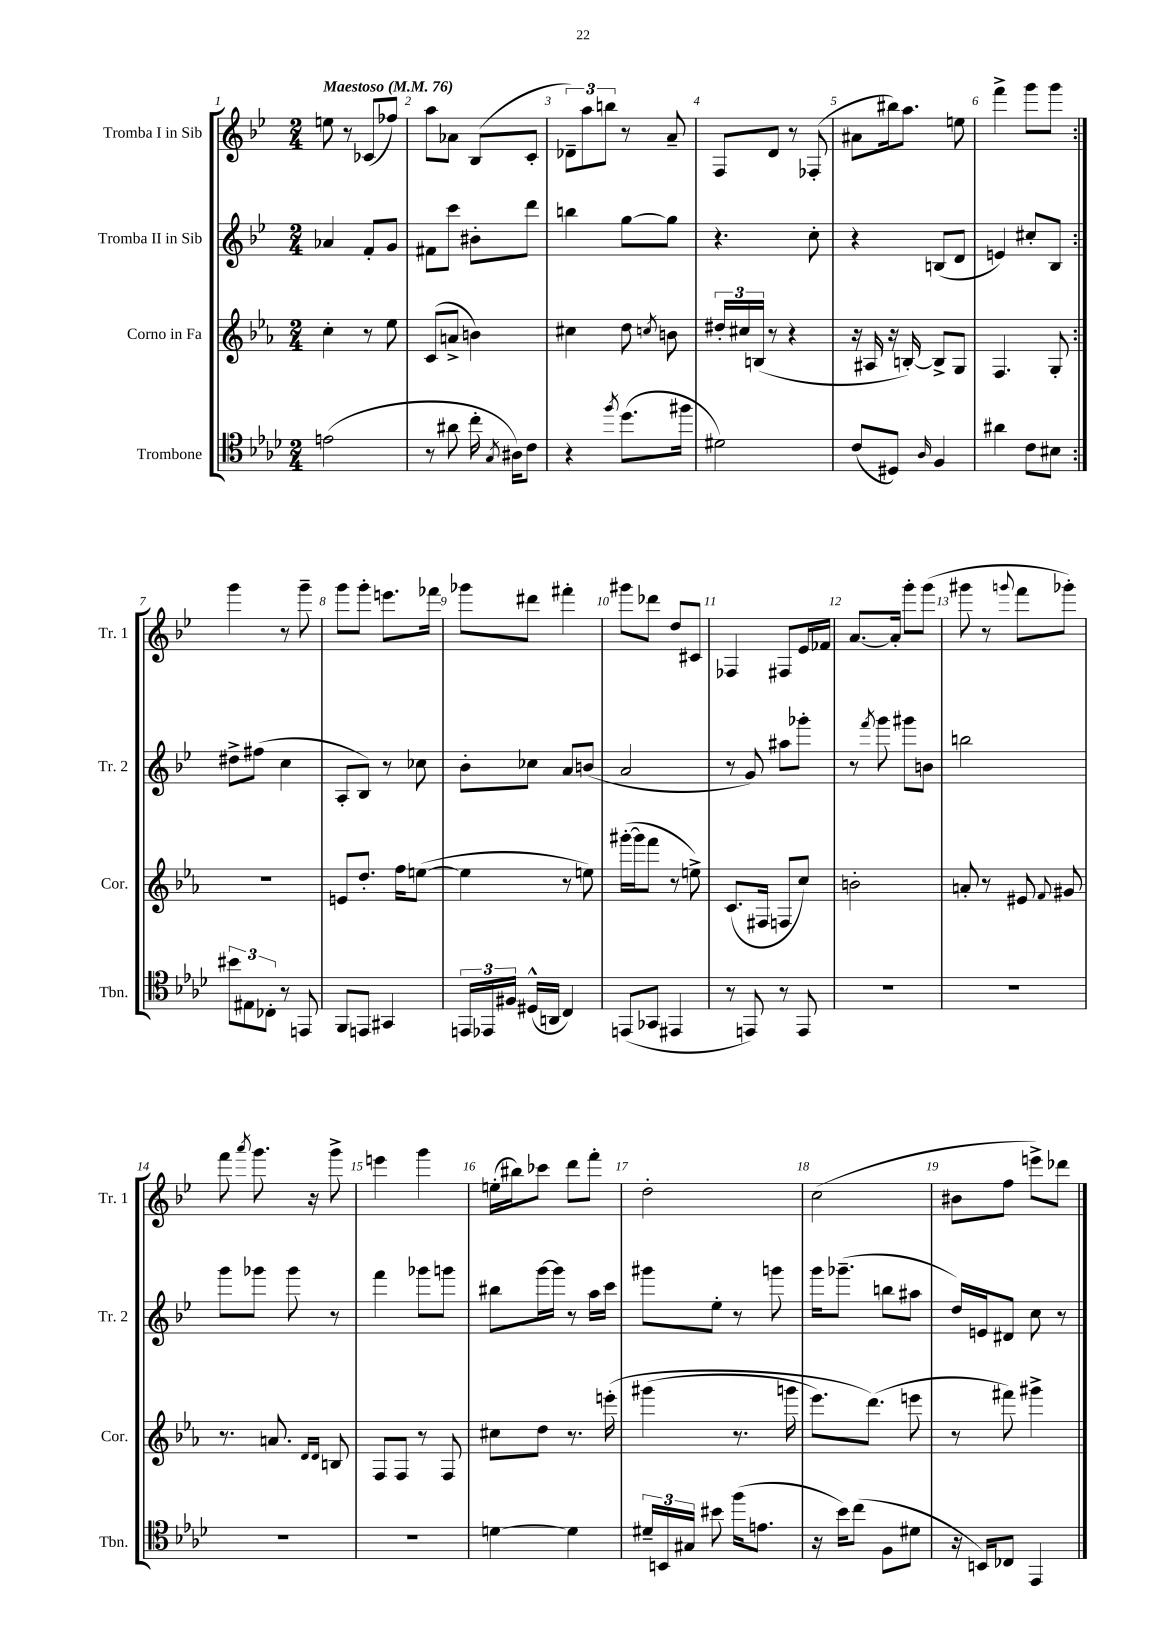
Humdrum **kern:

**kern	**kern	**kern	**kern
*staff4	*staff3	*staff2	*staff1
*clefC4	*clefG2	*clefG2	*clefG2
*k[b-e-a-d-]	*k[b-e-a-]	*k[b-e-]	*k[b-e-]
*M2/4	*M2/4	*M2/4	*M2/4
*MM76	*MM76	*MM76	*MM76
(2e	4cc'	4a-	8ee
.	.	.	8r
.	8r	8f'	(8c-
.	8ee-	8g	8ff-)
=	=	=	=
8r	(8c	8f#	8aa
8a#	8a^	8ccc	8a-
16cc'	4b)	8b#'	(8B-
8qG	.	.	.
16A#)	.	.	.
8c	.	8ddd	8c'
=	=	=	=
4r	4cc#	4bb	12d-~)
.	.	.	12aa
.	.	.	12bb
8qff	.	.	.
(8.dd-	8dd	[8gg	8r
.	8qcc	.	.
.	8b	8gg]	8a~
16ff#	.	.	.
=	=	=	=
2d#)	24dd#'	4.r	8F
.	24cc#	.	.
.	(24B	.	.
.	8r	.	8d
.	4r	.	8r
.	.	8cc'	(8F-'
=	=	=	=
(8c	16r	4r	8a#
.	16A#	.	.
8D#)	16r	.	16bb#)
.	[16B')	.	8.aa
16qqA-	.	.	.
4F	8B^]	(8B	.
.	8G	8d	8ee
=	=	=	=
4a#	4.F	4e)	4fff^
8c	.	8cc#'	8ggg
8B#	8G'	8B-	8ggg
=:|!	=:|!	=:|!	=:|!
12b#	2r	8dd#^	4ggg
12E#	.	.	.
.	.	(8ff#	.
12C-'	.	.	.
8r	.	4cc	8r
8EE	.	.	8ggg~
=	=	=	=
8FF	8e	8A'	8ggg
8EE	8.dd'	8B-)	8ggg'
4GG#	.	8r	8.eee
.	16ff	.	.
.	([8ee	8cc-	.
.	.	.	16fff-
=	=	=	=
24EE	4ee]	8b-'	8ggg-
24EE-	.	.	.
24F#	.	.	.
(16D#^^	.	8cc-	8ddd#
16AA	.	.	.
4C)	8r	8a	4fff#'
.	8ee)	(8b	.
=	=	=	=
(8EE	([16ggg#'	2a	8ggg#
.	16ggg#]	.	.
8GG-	8fff	.	8ddd-
4EE#	8r	.	8dd
.	8ee^)	.	8c#
=	=	=	=
8r	(8.c	8r	4F-
8EE)	.	8g)	.
.	16F#	.	.
8r	8F	8aa#	8F#
8EE	8cc)	8ggg-'	16e-
.	.	.	16f-
=	=	=	=
2r	2b'	8r	[8.a
.	.	8qfff	.
.	.	8ggg	.
.	.	.	16a']
.	.	8ggg#	8ggg'
.	.	8b	(8ggg
=	=	=	=
2r	8a'	2bb	8ggg#
.	8r	.	8r
.	.	.	8qqggg
.	8e#	.	8fff
.	8qqf	.	.
.	8g#	.	8ggg-')
=	=	=	=
2r	8.r	8ggg	8fff
.	.	.	8qaaa
.	.	8ggg-	8.ggg
.	8.a	.	.
.	.	8ggg-	.
.	.	.	16r
.	16qqd	.	.
.	16qqd	.	.
.	8B	8r	8ggg^
=	=	=	=
2r	8F	4fff	4eee
.	8F	.	.
.	8r	8ggg-	4ggg
.	8F	8ggg	.
=	=	=	=
[4d	8cc#	8bb#	(16ee'
.	.	.	16bb#)
.	8dd	[16ggg	8ccc-
.	.	16ggg]	.
4d]	8.r	8r	8ddd
.	.	16aa	8fff'
.	&(16eee'	16ccc	.
=	=	=	=
24d#~	(4ggg#	8ggg#	2dd'
24BB	.	.	.
24G#	.	.	.
8b#	.	8ee-'	.
(16ff	8.r	8r	.
8.e	.	.	.
.	.	8ggg	.
.	16ggg	.	.
=	=	=	=
16r	8.eee-)	16ggg	(2cc
16b-)	.	(8.ggg-~	.
(8cc	.	.	.
.	(8.ddd&)	.	.
8F	.	8bb	.
8d#	8eee	8aa#	.
=	=	=	=
16r	8r	16dd)	8b#
16BB)	.	16e	.
8C-	8fff#)	8d#	8ff
4EE-	4ggg#^	8cc	8eee^)
.	.	8r	8ddd-
==	==	==	==
*-	*-	*-	*-
